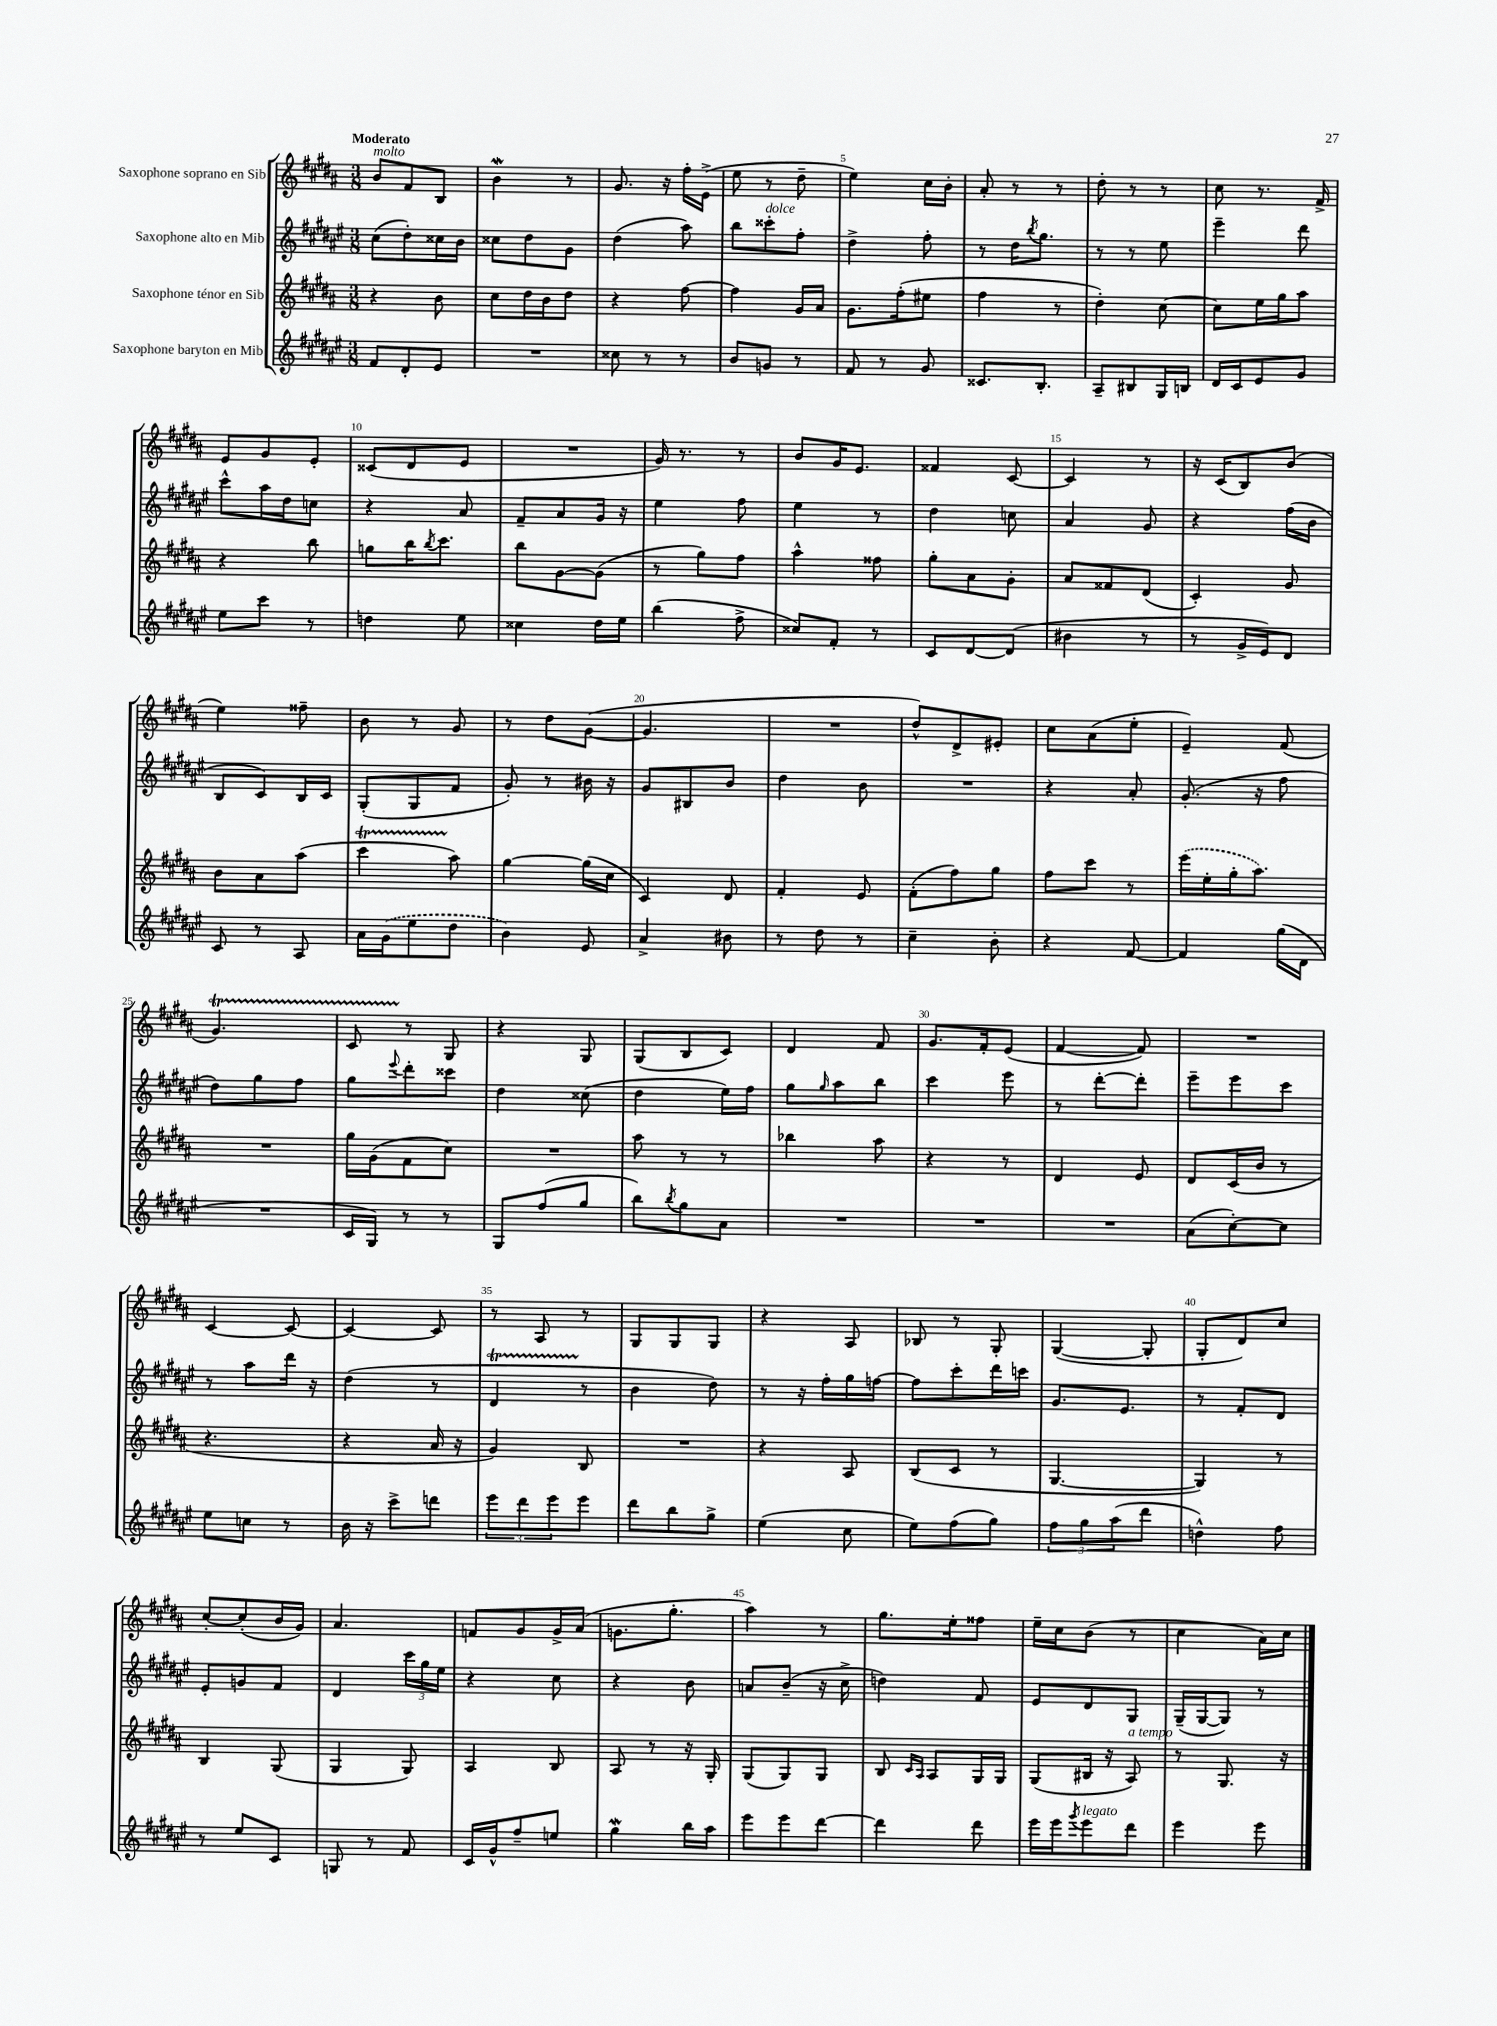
<<
\new StaffGroup <<
\new Staff = "s0" \with { instrumentName = "Saxophone soprano en Sib" } {
    \clef treble \key b \major \numericTimeSignature \time 3/8 \tempo "Moderato"
    b'8^\markup { \italic "molto" } fis'8 b8 |
    b'4\mordent r8 |
    gis'8. r16 fis''16-. e'16->( |
    e''8 r8 dis''8-- |
    e''4) cis''16 b'16-. |
    ais'8-. r8 r8 |
    dis''8-. r8 r8 |
    cis''8 r8. fis'16-> |
    e'8 gis'8 e'8-. |
    cisis'8( dis'8 e'8 |
    R4. |
    gis'16) r8. r8 |
    b'8 gis'16 e'8. |
    fisis'4 cis'8~ |
    cis'4 r8 |
    r16 cis'16( b8) b'8( |
    e''4) fisis''8-- |
    b'8 r8 gis'8 |
    r8 dis''8 gis'8~( |
    gis'4. |
    R4. |
    dis''8-^) dis'8-> eis'8-. |
    cis''8 ais'8( e''8-. |
    e'4--) fis'8( |
    gis'4.\startTrillSpan) |
    cis'8 r8\stopTrillSpan gis8 |
    r4 gis8 |
    gis8( b8 cis'8) |
    dis'4 fis'8 |
    gis'8. fis'16-. e'8( |
    fis'4~ fis'8) |
    R4. |
    cis'4~ cis'8~ |
    cis'4~ cis'8 |
    r8 ais8 r8 |
    gis8 gis8 gis8 |
    r4 ais8 |
    bes8 r8 gis8-. |
    gis4~( gis8-. |
    gis8-. dis'8) cis''8 |
    cis''8~-. cis''8-.( b'16 gis'16) |
    ais'4. |
    f'8 gis'8 gis'16-> ais'16( |
    g'8. gis''8.-. |
    ais''4) r8 |
    gis''8. e''16-. fisis''8 |
    e''16-- cis''16 b'8( r8 |
    cis''4 ais'16) cis''16 \bar "|." |
}
\new Staff = "s1" \with { instrumentName = "Saxophone alto en Mib" } {
    \clef treble \key fis \major \numericTimeSignature \time 3/8
    cis''8( dis''8-.) cisis''16 b'16 |
    cisis''8 dis''8 gis'8 |
    dis''4( ais''8) |
    b''8 cisis'''8-.^\markup { \italic "dolce" } fis''8-. |
    dis''4-> fis''8-. |
    r8 dis''16 \acciaccatura { b''8 } gis''8. |
    r8 r8 eis''8 |
    eis'''4-- dis'''8 |
    cis'''8-^ ais''16 dis''16 c''8 |
    r4 ais'8 |
    fis'8-- ais'8 gis'16 r16 |
    eis''4 fis''8 |
    eis''4 r8 |
    dis''4 c''8 |
    ais'4 gis'8 |
    r4 fis''16( b'16 |
    b8 cis'8) b16 cis'16 |
    gis8-.( gis8 fis'8 |
    gis'8-.) r8 bis'16 r16 |
    gis'8 bis8 b'8 |
    dis''4 b'8 |
    R4. |
    r4 ais'8-. |
    gis'8.-.( r16 fis''8 |
    dis''8) gis''8 fis''8 |
    gis''8 \appoggiatura { eis'''8 } dis'''8-. cisis'''8 |
    dis''4 cisis''8( |
    dis''4 eis''16) fis''16 |
    gis''8 \grace { gis''16 } ais''8 b''8 |
    cis'''4 eis'''8 |
    r8 dis'''8~-. dis'''8-. |
    eis'''8-- eis'''8 cis'''8 |
    r8 ais''8 dis'''16 r16 |
    dis''4( r8 |
    dis'4\startTrillSpan r8\stopTrillSpan |
    b'4 dis''8) |
    r8 r16 fis''16-. gis''16 f''16~ |
    f''8 cis'''8-. dis'''16 c'''16 |
    gis'8. eis'8. |
    r8 fis'8-. dis'8 |
    eis'8-. g'8 fis'8 |
    dis'4 \tuplet 3/2 { cis'''16 gis''16 eis''16 } |
    r4 cis''8 |
    r4 b'8 |
    a'8 b'8--( r16 cis''16-> |
    d''4) fis'8 |
    eis'8 dis'8 gis8 |
    gis16--( gis16~ gis8) r8 \bar "|." |
}
\new Staff = "s2" \with { instrumentName = "Saxophone ténor en Sib" } {
    \clef treble \key b \major \numericTimeSignature \time 3/8
    r4 b'8 |
    cis''8 dis''16 b'16 dis''8 |
    r4 fis''8~ |
    fis''4 gis'16 ais'16 |
    gis'8. fis''16-.( eis''8 |
    fis''4 r8 |
    dis''4-.) cis''8~ |
    cis''8 e''16 gis''16 ais''8 |
    r4 b''8 |
    g''8 b''16 \acciaccatura { b''8 } cis'''8. |
    b''8 gis'8~ gis'8( |
    r8 gis''8) fis''8 |
    ais''4-^ fisis''8 |
    gis''8-. ais'8 gis'8-. |
    ais'8 fisis'8 dis'8( |
    cis'4-.) gis'8 |
    b'8 ais'8 ais''8( |
    cis'''4\startTrillSpan ais''8\stopTrillSpan) |
    gis''4~ gis''16( cis''16 |
    cis'4) dis'8 |
    fis'4-. e'8 |
    fis'8-.( fis''8) gis''8 |
    fis''8 cis'''8 r8 |
    \once \slurDashed e'''16( e''16-. gis''16-. ais''8.) |
    R4. |
    gis''16 gis'16( fis'8 cis''8) |
    R4. |
    ais''8 r8 r8 |
    bes''4 ais''8 |
    r4 r8 |
    dis'4 e'8 |
    dis'8 cis'16( b'16 r8 |
    r4. |
    r4 ais'16 r16 |
    gis'4) b8 |
    R4. |
    r4 ais8 |
    b8( cis'8 r8 |
    gis4.~ |
    gis4) r8 |
    b4 gis8( |
    gis4 gis8) |
    ais4 b8 |
    ais8 r8 r16 gis16-. |
    gis8( gis8) gis8 |
    b8 \grace { cis'16 ais16 } ais8 gis16 gis16 |
    gis8( bis16 r16 ais8^\markup { \italic "a tempo" }) |
    r8 gis8. r16 \bar "|." |
}
\new Staff = "s3" \with { instrumentName = "Saxophone baryton en Mib" } {
    \clef treble \key fis \major \numericTimeSignature \time 3/8
    fis'8 dis'8-. eis'8 |
    R4. |
    cisis''8 r8 r8 |
    b'8 g'8 r8 |
    fis'8 r8 gis'8 |
    cisis'8. b8.-. |
    ais8-- bis8 gis16 b16 |
    dis'16 cis'16 eis'8 gis'8 |
    eis''8 cis'''8 r8 |
    d''4 eis''8 |
    cisis''4 dis''16 eis''16 |
    b''4( fis''8-> |
    cisis''8) fis'8-. r8 |
    cis'8 dis'8~ dis'8( |
    bis'4 r8 |
    r8 gis'16-> eis'16) dis'8 |
    cis'8 r8 ais8 |
    ais'16 \once \slurDashed gis'16( eis''8 dis''8 |
    b'4) eis'8 |
    ais'4-> bis'8 |
    r8 dis''8 r8 |
    cis''4-- b'8-. |
    r4 fis'8~ |
    fis'4 gis''16( dis'16 |
    R4. |
    cis'16 gis16) r8 r8 |
    gis8 fis''8( gis''8 |
    b''8) \acciaccatura { b''8 } gis''8 ais'8 |
    R4. |
    R4. |
    R4. |
    ais'8( cis''8~-.) cis''8 |
    eis''8 c''8 r8 |
    b'16 r16 cis'''8-> d'''8 |
    \tuplet 3/2 { eis'''8 dis'''8 eis'''8 } eis'''8 |
    dis'''8 b''8 gis''8-> |
    eis''4( cis''8 |
    eis''8) fis''8( gis''8) |
    \tuplet 3/2 { fis''8 gis''8 ais''8( } dis'''8 |
    d''4-^) fis''8 |
    r8 eis''8 cis'8 |
    g8 r8 fis'8 |
    cis'16 gis'16-^ fis''8-- e''8 |
    gis''4\mordent b''16 ais''16 |
    eis'''8 eis'''8 dis'''8~ |
    dis'''4 dis'''8 |
    eis'''16 eis'''16 \acciaccatura { gis'''8 } eis'''8^\markup { \italic "legato" } dis'''8 |
    eis'''4 eis'''8 \bar "|." |
}
>>
>>
\layout { \context { \Score \override BarNumber.break-visibility = ##(#f #t #t) barNumberVisibility = #(every-nth-bar-number-visible 5) } }
